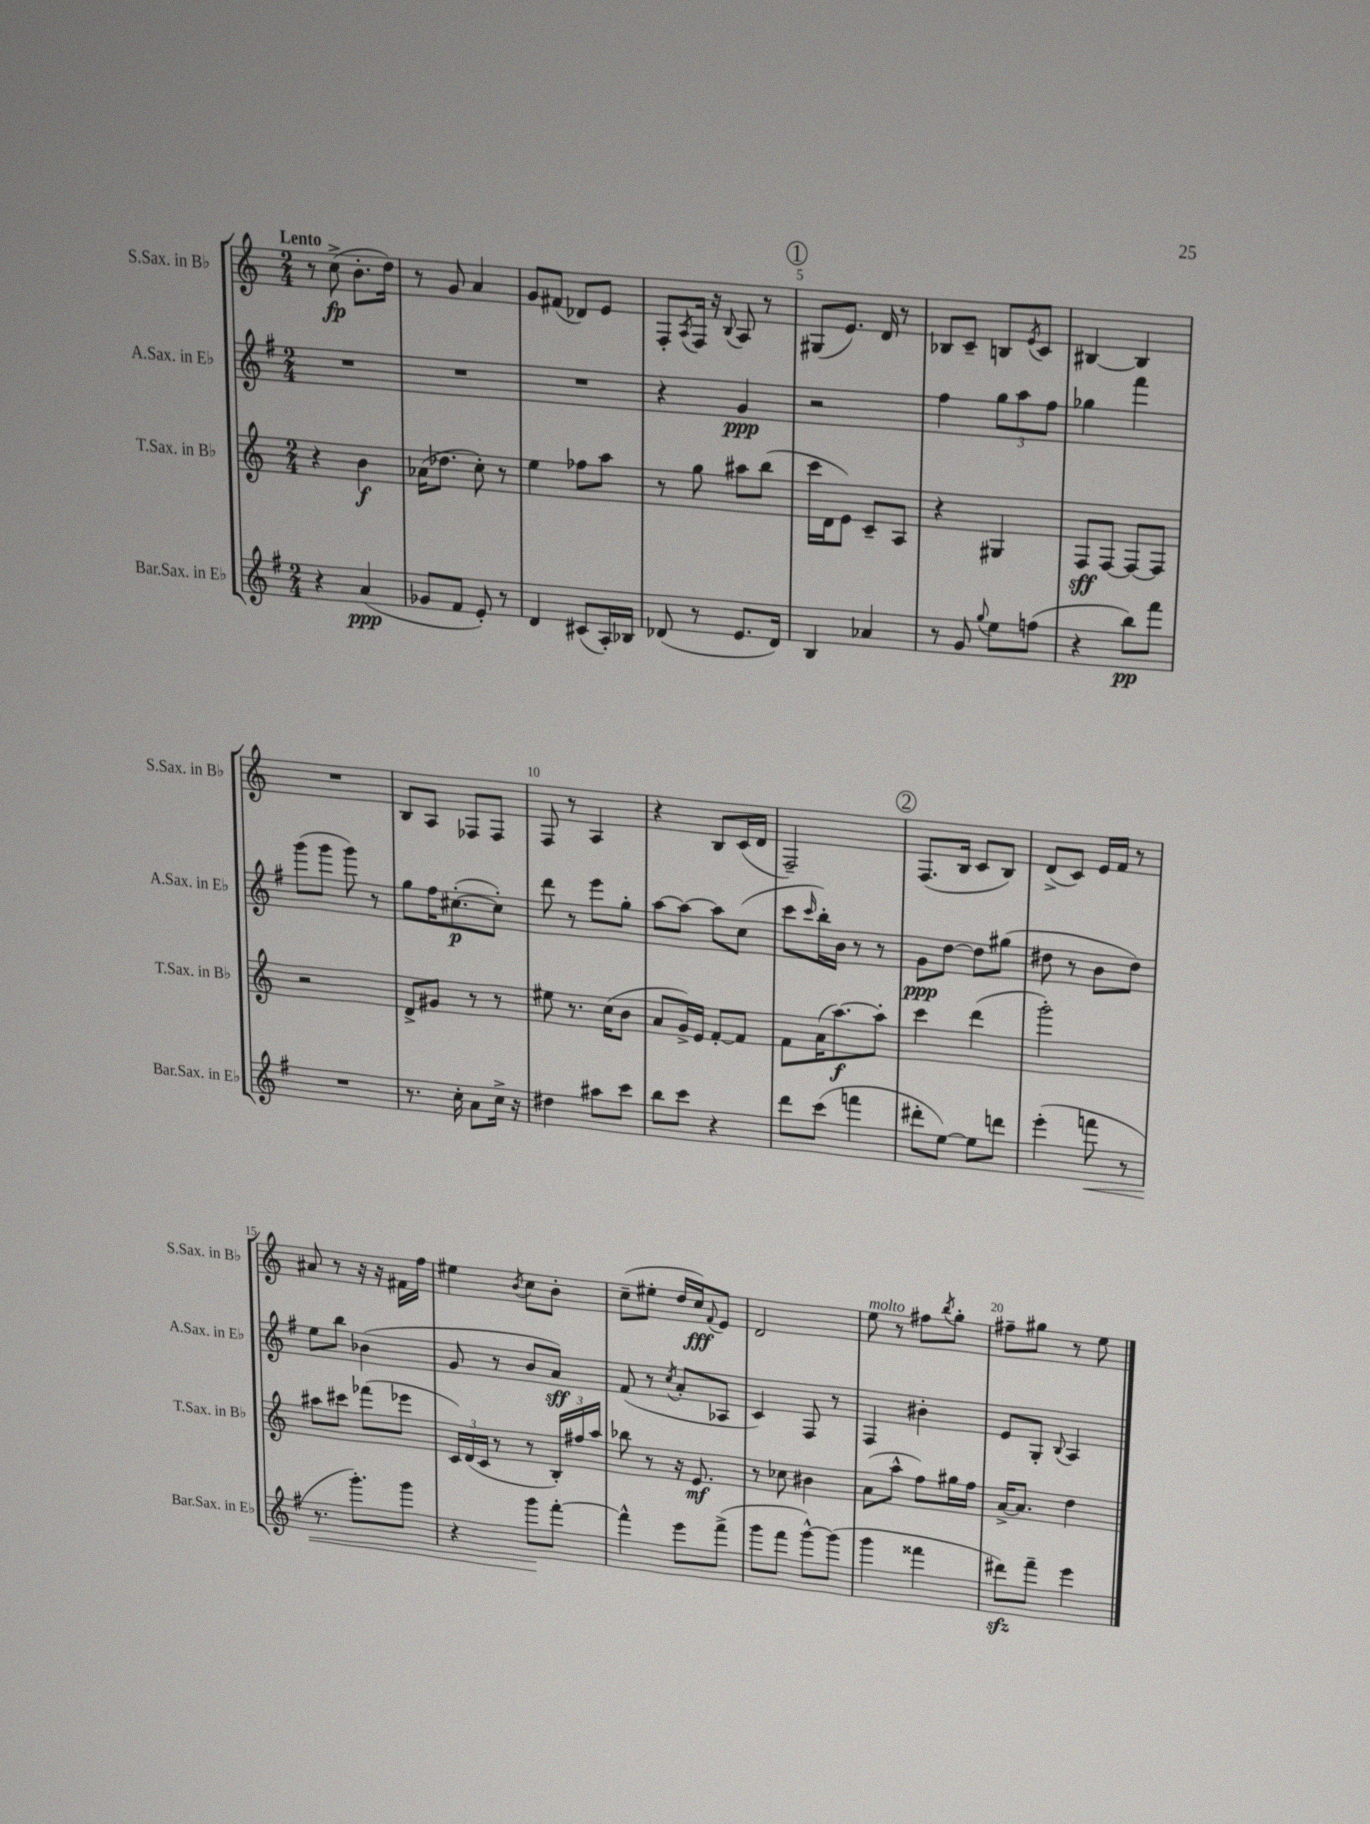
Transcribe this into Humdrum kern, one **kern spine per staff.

**kern	**kern	**kern	**kern
*staff4	*staff3	*staff2	*staff1
*clefG2	*clefG2	*clefG2	*clefG2
*k[f#]	*k[]	*k[f#]	*k[]
*M2/4	*M2/4	*M2/4	*M2/4
4r	4r	2r	8r
.	.	.	(8cc^
(4a	4b	.	8.b'
.	.	.	16dd)
=	=	=	=
8g-	(16a-	2r	8r
.	8.dd-	.	.
8f#	.	.	8g
8e')	8cc')	.	4a
8r	8r	.	.
=	=	=	=
4d	4ee	2r	8g
.	.	.	(8f#
(8c#	8ff-	.	8d-)
16A')	8aa	.	8e
16B-	.	.	.
=	=	=	=
(8d-	8r	4r	8F'
.	.	.	8qA
8r	8gg	.	16F
.	.	.	16r
.	.	.	8qqB
8.e	8aa#	4g	8A
.	(8bb	.	8r
16d-)	.	.	.
=	=	=	=
4B	16ccc	2r	(8G#
.	16d	.	.
.	8e)	.	8.e)
4a-	8c~	.	.
.	.	.	16d
.	8A	.	8r
=	=	=	=
8r	4r	4ff#	8B-
8g	.	.	8c~
8qqgg	.	.	.
8ee	4G#	12gg	8B
.	.	12aa	.
.	.	.	8qe
(8ff	.	.	8c
.	.	12ff#	.
=	=	=	=
4r	8F	4gg-	[4B#
.	[8F	.	.
8bb)	8F_	4fff#	4B#]
8fff#	8F]	.	.
=	=	=	=
2r	2r	(8ggg	2r
.	.	8ggg	.
.	.	8ggg)	.
.	.	8r	.
=	=	=	=
8.r	8d^	8gg	8B
.	8g#	16ff#	8A
16cc'	.	([8.cc#'	.
8a	8r	.	8F-
16cc^	8r	8cc#'])	8F-
16r	.	.	.
=	=	=	=
4dd#	8ee#	8ddd	8F
.	8.r	8r	8r
8aa#	.	8eee	4A
.	(16cc	.	.
8ccc	8b	8gg'	.
=	=	=	=
8bb	8a	[8aa	4r
8ccc	16g^)	8aa_	.
.	16e	.	.
4r	[8f'	8aa]	8B
.	8f]	(8cc	(16c
.	.	.	16d
=	=	=	=
8ddd	8f	8ccc	2F~)
.	.	16qqccc	.
(8ccc	(16a	16bb')	.
.	[8.aa)	16b	.
4fff	.	8r	.
.	8aa']	8r	.
=	=	=	=
8ddd#'	4ccc	8g	(8.F
[8ee)	.	[8dd	.
.	.	.	16B
8ee]	(4ddd	8dd]	8c
8ddd	.	(8gg#	8B)
=	=	=	=
(4eee'	2ggg')	8dd#	(8d^
.	.	8r	8c)
8fff	.	8b	16e
.	.	.	16f
8r	.	8dd#)	8r
=	=	=	=
8.r	8aa#	8ee	8a#
.	8ccc#	8bb	8r
8.ggg')	.	.	.
.	(8fff-	(4b-	16r
.	.	.	16r
8ggg	8eee-	.	16f#
.	.	.	16ff
=	=	=	=
4r	24c)	8g	4ee#
.	(24d	.	.
.	24c	.	.
.	8r	8r	.
.	.	.	8qb
8ggg	8r	8b	8cc
[8fff#'	24B')	8a)	8b'
.	24ff#	.	.
.	24aa	.	.
=	=	=	=
4fff#^^]	8bb-	(8f#	(8cc~
.	8r	8r	8ee#'
.	.	8qcc	.
8eee	16r	8a'	16dd
.	8.e	.	16cc)
.	.	.	8qqf
(8fff#^	.	8A-	8e
=	=	=	=
8ggg	8r	4c)	2d
8fff#	8cc-	.	.
[8ggg^^)	4b#	8F#	.
(8ggg]	.	8r	.
=	=	=	=
4ggg	(8a	4F#	8ee
.	8aa^^	.	8r
4fff##	8ff)	4b#'	8ff#
.	.	.	8qbb
.	16gg#	.	8gg'
.	16ff	.	.
=	=	=	=
8ddd#)	[16a^	8e	8ff#~
.	8.a]	.	.
8fff#~	.	8G'	8gg#
.	.	8qqB	.
4eee	4dd	4A	8r
.	.	.	8ee
==	==	==	==
*-	*-	*-	*-
